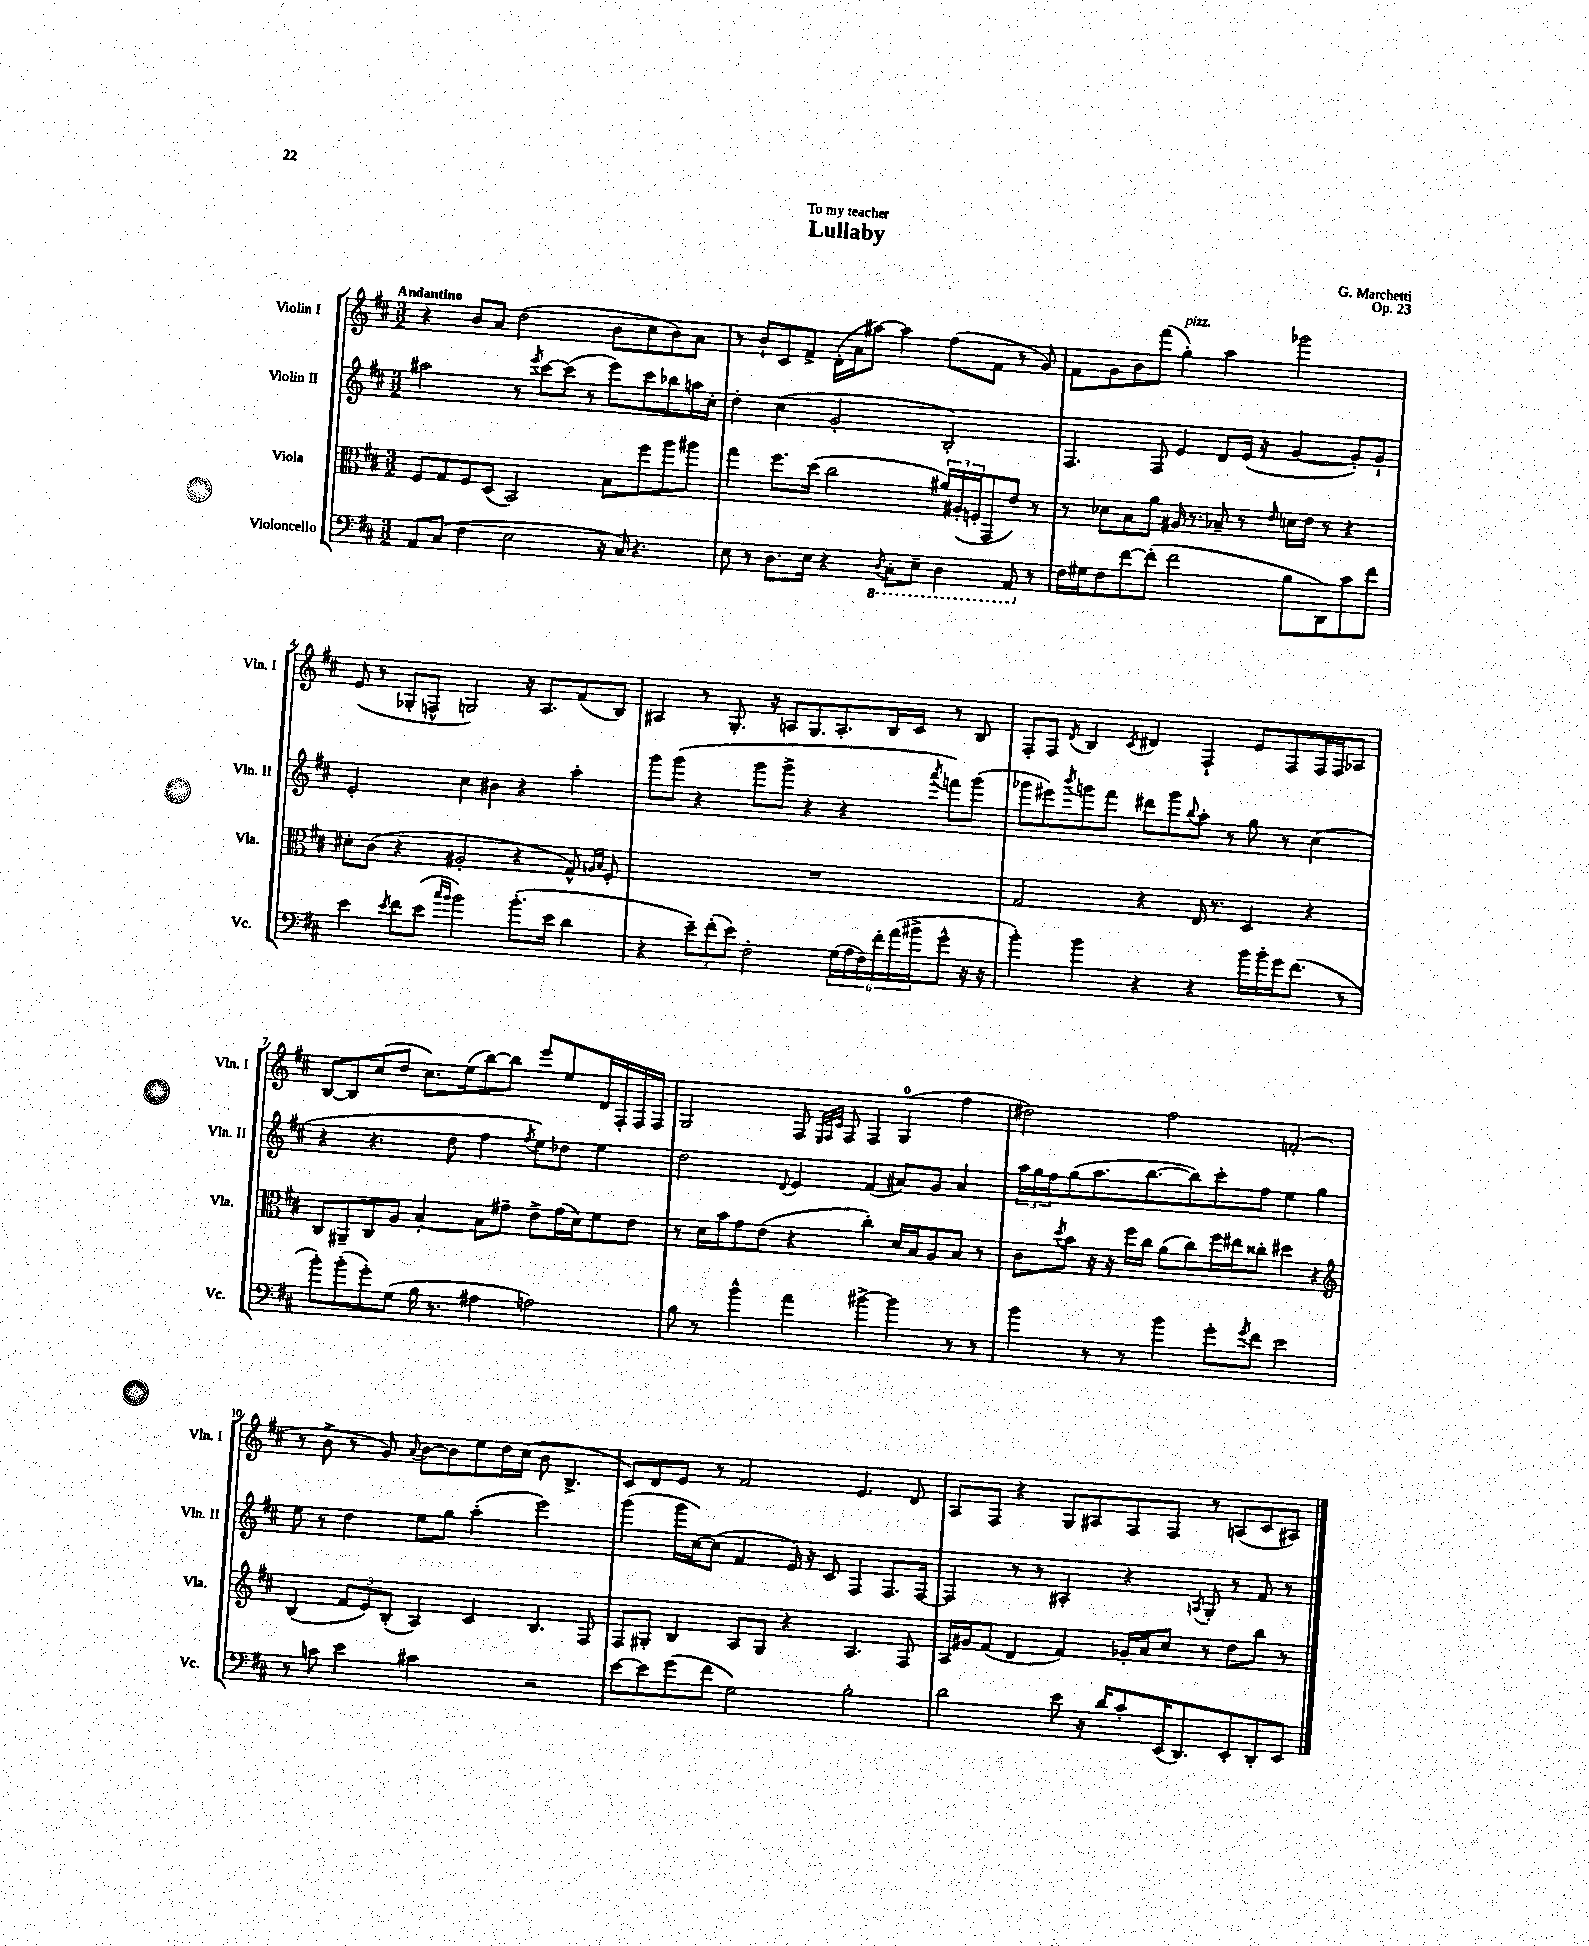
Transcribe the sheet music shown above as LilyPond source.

\header { title = "Lullaby" composer = "G. Marchetti" dedication = "To my teacher" opus = "Op. 23" }
<<
\new StaffGroup <<
\new Staff = "s0" \with { instrumentName = "Violin I" shortInstrumentName = "Vln. I" } {
    \clef treble \key d \major \numericTimeSignature \time 3/2 \tempo "Andantino"
    r4 b'8 a'8 d''2( b'8 cis''8 b'8) a'8 |
    r8 b'8-! cis'8 fis'8-> d'16-.( a'16 ais''8~) ais''4 fis''8( fis'8 r8 g'8) |
    fis'8 g'8 b'8 fis'''8( g''4-.^\markup { \italic "pizz." }) a''4 ges'''2 |
    e'8( r8 ges8-. f8-^ g2) r16 a8. fis'8( b8) |
    ais4 r8 g8.-. r16 a8 g8. a8.-. b16 cis'16 r8 b8 |
    fis8-. fis8 \acciaccatura { d'8 } b4 \acciaccatura { cis'8 } dis'4 fis4-! e'8 fis8 fis16 fis16 aes8 |
    b8~ b8 cis''8( d''8 cis''8.) e''16( b''8~) b''8 e'''8 e''8 d'16 fis16-. fis16 fis16 |
    g2 fis8 \grace { e32 fis32 cis'32 } fis8 fis4 g4-0( fis''4 |
    dis''2) fis''2 f'2-.( |
    r8 b'8-> r8 g'8) \appoggiatura { a'8 } b'8~ b'8 e''8 d''16 cis''16( b'8 b4.-> |
    cis'8) d'8 e'8 r8 fis'2 e'4. d'8 |
    a8 fis8 r4 g8 ais8 fis8 fis8 r8 a8( cis'8 ais8) \bar "|." |
}
\new Staff = "s1" \with { instrumentName = "Violin II" shortInstrumentName = "Vln. II" } {
    \clef treble \key d \major \numericTimeSignature \time 3/2
    ais''2 r8 \acciaccatura { e'''8 } cis'''8~ cis'''8( r8 e'''8) cis'''8 bes''8 a''16 cis''16-. |
    d''4-. cis''4( g'2-. b2-.) |
    fis4. fis8 e'4 d'8 e'16( r16 g'4~ g'8-.) g'8-! |
    e'2-. cis''4 bis'4 r4 a''4-. |
    g'''8 g'''8( r4 g'''8 g'''8-> r4 r4 \acciaccatura { a'''8 } f'''8) g'''8( |
    ges'''8 eis'''8) \acciaccatura { b'''8 } g'''8 fis'''8 dis'''8 g'''8 \appoggiatura { b''8 } a''8-. r8 g''8 r8 cis''4( |
    r4 r4. d''8 fis''4 \acciaccatura { fis''8 } e''8) des''8 e''4 |
    d''2 \appoggiatura { d'8 } e'4 fis'4( ais'8) g'8 ais'4 |
    \tuplet 3/2 { a''16 g''16 fis''16 } g''8( a''8. b''8.~ b''8) cis'''8-. fis''8 e''4 g''4 |
    e''8 r8 d''4 e''8 g''8 a''4-.( e'''2) |
    g'''4( g'''16 cis''16~) cis''8( fis'4 e'16) r16 cis'8 fis4 fis8. fis16~ |
    fis4 r8 r8 ais4-. r4 \acciaccatura { a8 } g8-. r8 fis'8 r8 \bar "|." |
}
\new Staff = "s2" \with { instrumentName = "Viola" shortInstrumentName = "Vla." } {
    \clef alto \key d \major \numericTimeSignature \time 3/2
    fis8 g8 fis8 d8( b,2) b8 fis''8 a''8 ais''8 |
    g''4 fis''8. d''16( cis''2 \tuplet 3/2 { ais'16) ais16-.( f16-. } g,8 e'8) r8 |
    r8 des'8 b8 a'8 ais16 r8. bes8-- r8 \grace { e'16 } d'16 e'16 r8 r4 |
    dis'8-. cis'8( r4 ais2-. r4 g8-^) \grace { a16 b16 } fis8-. |
    R1. |
    g2 r4 e16 r8. d4 r4 |
    cis8 ais,8-- cis8 a8 b4~-. b8 gis'8-- e'8-> gis'16( d'16) fis'8 e'8 |
    r8 d'16 b'16 g'8 e'8( r4 cis''4-.) d'16 b16 a8 b8 r8 |
    cis'8 \acciaccatura { d''8 } b'8 r16 r16 fis''16 cis''16 a'8( cis''8) fis''16 eis''16 cisis''8-. dis''4 r4 |
    \clef treble b4( \tuplet 3/2 { fis'8 e'8) b8-.( } a4) cis'4 b4. fis8 |
    fis8 gis8-. b4 a8 gis8 r4 a4. fis8 |
    a16 gis'16 fis'8( d'4 fis'4) ges'16-. a'16 cis''8 r8 d''8 b''8 r8 \bar "|." |
}
\new Staff = "s3" \with { instrumentName = "Violoncello" shortInstrumentName = "Vc." } {
    \clef bass \key d \major \numericTimeSignature \time 3/2
    a,8 cis8( fis4 e2 r16 cis16) r4. |
    e8 r8 d8. e16 r4 \ottava #-1 \acciaccatura { d,8 } cis,8-. e,8-- d,4 a,,8 \ottava #0 r8 |
    fis16 gis16 fis8 fis'8~ fis'8-.( fis'2 b8 d,8) cis'8 fis'8 |
    e'4 \acciaccatura { e'8 } fis'8 e'8( \grace { cis''16 b'16 } b'2) b'8.-.( e'16 d'4 |
    r4 \tuplet 3/2 { e'8--) fis'8-.( e'8) } fis2-. \tuplet 6/4 { g16( a16 fis16) fis'16-. a'16( bis'16-> } g'8-^ r16 r16 |
    b'4-.) b'4 r4 r4 b'16 b'16-. g'16 fis'8.( r8 |
    b'8-.) b'8-.( g'8-.) g8( b16 r8. ais4 a2) |
    b8 r8 b'4-^ a'4 bis'4~-> bis'4 r8 r8 |
    b'4 r8 r8 b'4 g'8-. \acciaccatura { g'8 } fis'8 e'2 |
    r8 c'8 e'4 cis'2 r2 |
    e'8~ e'8 g'8( fis'8 g2) b2-. |
    d'2 e'8 r16 d'16 cis'8-. e,16( d,8.) e,8-. d,8-. e,8 \bar "|." |
}
>>
>>
